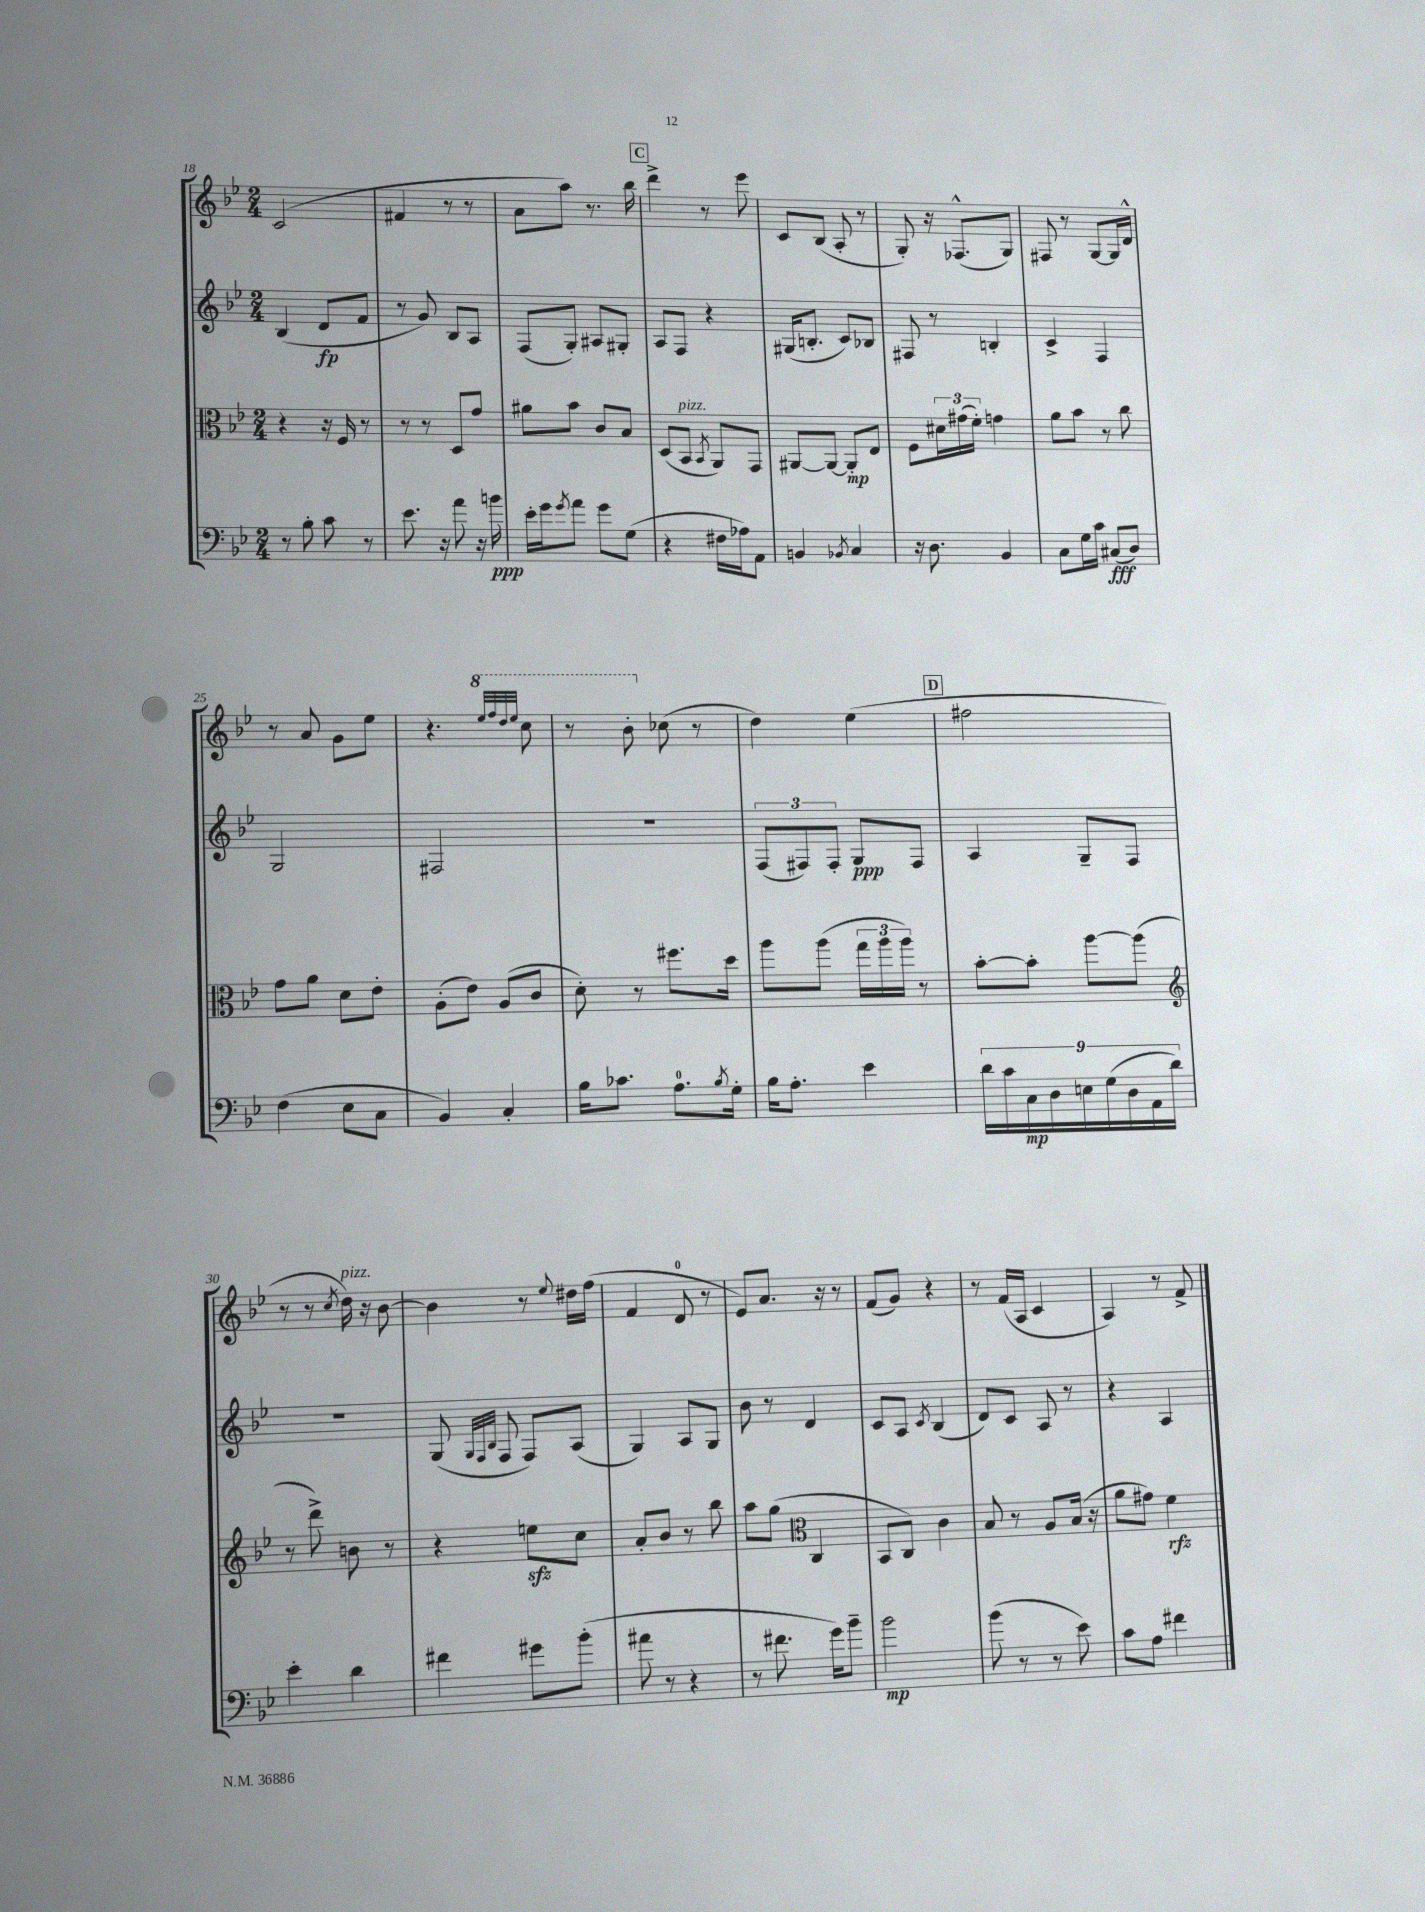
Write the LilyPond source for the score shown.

<<
\new StaffGroup <<
\new Staff = "s0" {
    \clef treble \key bes \major \numericTimeSignature \time 2/4
    c'2( |
    fis'4 r8 r8 |
    a'8 a''8) r8. bes''16 |
    \mark \markup { \box "C" } d'''4-> r8 ees'''8 |
    c'8 bes8( a8-. r8 |
    g8-.) r16 fes8.-^( g8) |
    fis8 r8 g8~ g16 d'16-^ |
    r8 a'8 g'8 ees''8 |
    r4. \ottava #1 \grace { ees'''32 f'''32 d'''32 ees'''32 } c'''8 |
    r8 bes''8-. \ottava #0 ces''8( r8 |
    d''4) ees''4( |
    \mark \markup { \box "D" } fis''2 |
    r8 r8 \acciaccatura { c''8 } d''16^\markup { \italic "pizz." }) r16 bes'8~ |
    bes'4 r8 \appoggiatura { ees''8 } dis''16 f''16( |
    f'4 d'8-0 r8 |
    ees'8) a'8. r16 r8 |
    f'8( g'8) r4 |
    r8 f'16( a16 c'4 |
    a4) r8 f'8-> \bar "|." |
}
\new Staff = "s1" {
    \clef treble \key bes \major \numericTimeSignature \time 2/4
    bes4( d'8\fp f'8 |
    r8 g'8) bes8 a8 |
    f8( g8-.) ais8 gis8-. |
    \mark \markup { \box "C" } a8 f8 r4 |
    gis16( b8.-. c'8) bes8 |
    fis8 r8 b4-. |
    c'4-> f4 |
    g2 |
    fis2 |
    R2 |
    \tuplet 3/2 { f8( fis8) fis8-. } g8\ppp fis8 |
    \mark \markup { \box "D" } a4 g8-- f8 |
    R2 |
    g8( \grace { g32 f32 bes32 } f8 f8) a8( |
    g4) a8 g8 |
    bes'8 r8 d'4 |
    c'8 a8 \acciaccatura { c'8 } bes4( |
    d'8) c'8 a8 r8 |
    r4 a4 \bar "|." |
}
\new Staff = "s2" {
    \clef alto \key bes \major \numericTimeSignature \time 2/4
    r4 r16 f16 r8 |
    r8 r8 d8 g'8 |
    ais'8 bes'8 c'8 bes8 |
    \mark \markup { \box "C" } d8( bes,8^\markup { \italic "pizz." } \acciaccatura { bes,8 } a,8) g,8 |
    ais,8~ ais,8~ ais,8-.\mp ees8 |
    f8 \tuplet 3/2 { dis'16 gis'16( f'16-.) } g'4 |
    a'8 bes'8 r8 c''8 |
    g'8 a'8 d'8 ees'8-. |
    a8-.( ees'8) a8( c'8 |
    d'8-.) r8 fis''8. d''16 |
    a''8 a''8( \tuplet 3/2 { g''16 a''16 a''16) } r8 |
    \mark \markup { \box "D" } bes'8~-. bes'8-. a''8~ a''8( |
    \clef treble r8 d'''8->) b'8 r8 |
    r4 e''8\sfz c''8 |
    a'8-. bes'8 r8 bes''8 |
    a''8 g''8( \clef alto c4 |
    bes,8 c8) c'4 |
    bes8 r8 a8 bes16( r16 |
    a'8 gis'8) f'4\rfz \bar "|." |
}
\new Staff = "s3" {
    \clef bass \key bes \major \numericTimeSignature \time 2/4
    r8 bes8-. c'8 r8 |
    ees'8. r16 a'8 r16 b'16\ppp |
    ees'16-. g'16 \acciaccatura { g'8 } a'8 g'8 g8( |
    \mark \markup { \box "C" } r4 fis16 aes16) a,8 |
    b,4 \acciaccatura { bes,8 } c4 |
    r16 d8. bes,4 |
    c8 g16 c'16 cis8\fff( d8) |
    f4( ees8 c8 |
    bes,4) c4-. |
    bes16 ces'8. a8.-0 \acciaccatura { bes8 } g16-. |
    bes16 a8.-. ees'4 |
    \mark \markup { \box "D" } \tuplet 9/8 { d'16 c'16 c16\mp d16 e16 g16( d16 a,16 d'16) } |
    ees'4-. d'4 |
    fis'4 gis'8 bes'8-.( |
    ais'8 r8 r4 |
    r8 fis'8. g'16) bes'8-- |
    bes'2\mp |
    bes'8( r8 r8 ees'8) |
    c'8 a8 fis'4 \bar "|." |
}
>>
>>
\layout { \context { \Score currentBarNumber = #18 } }
